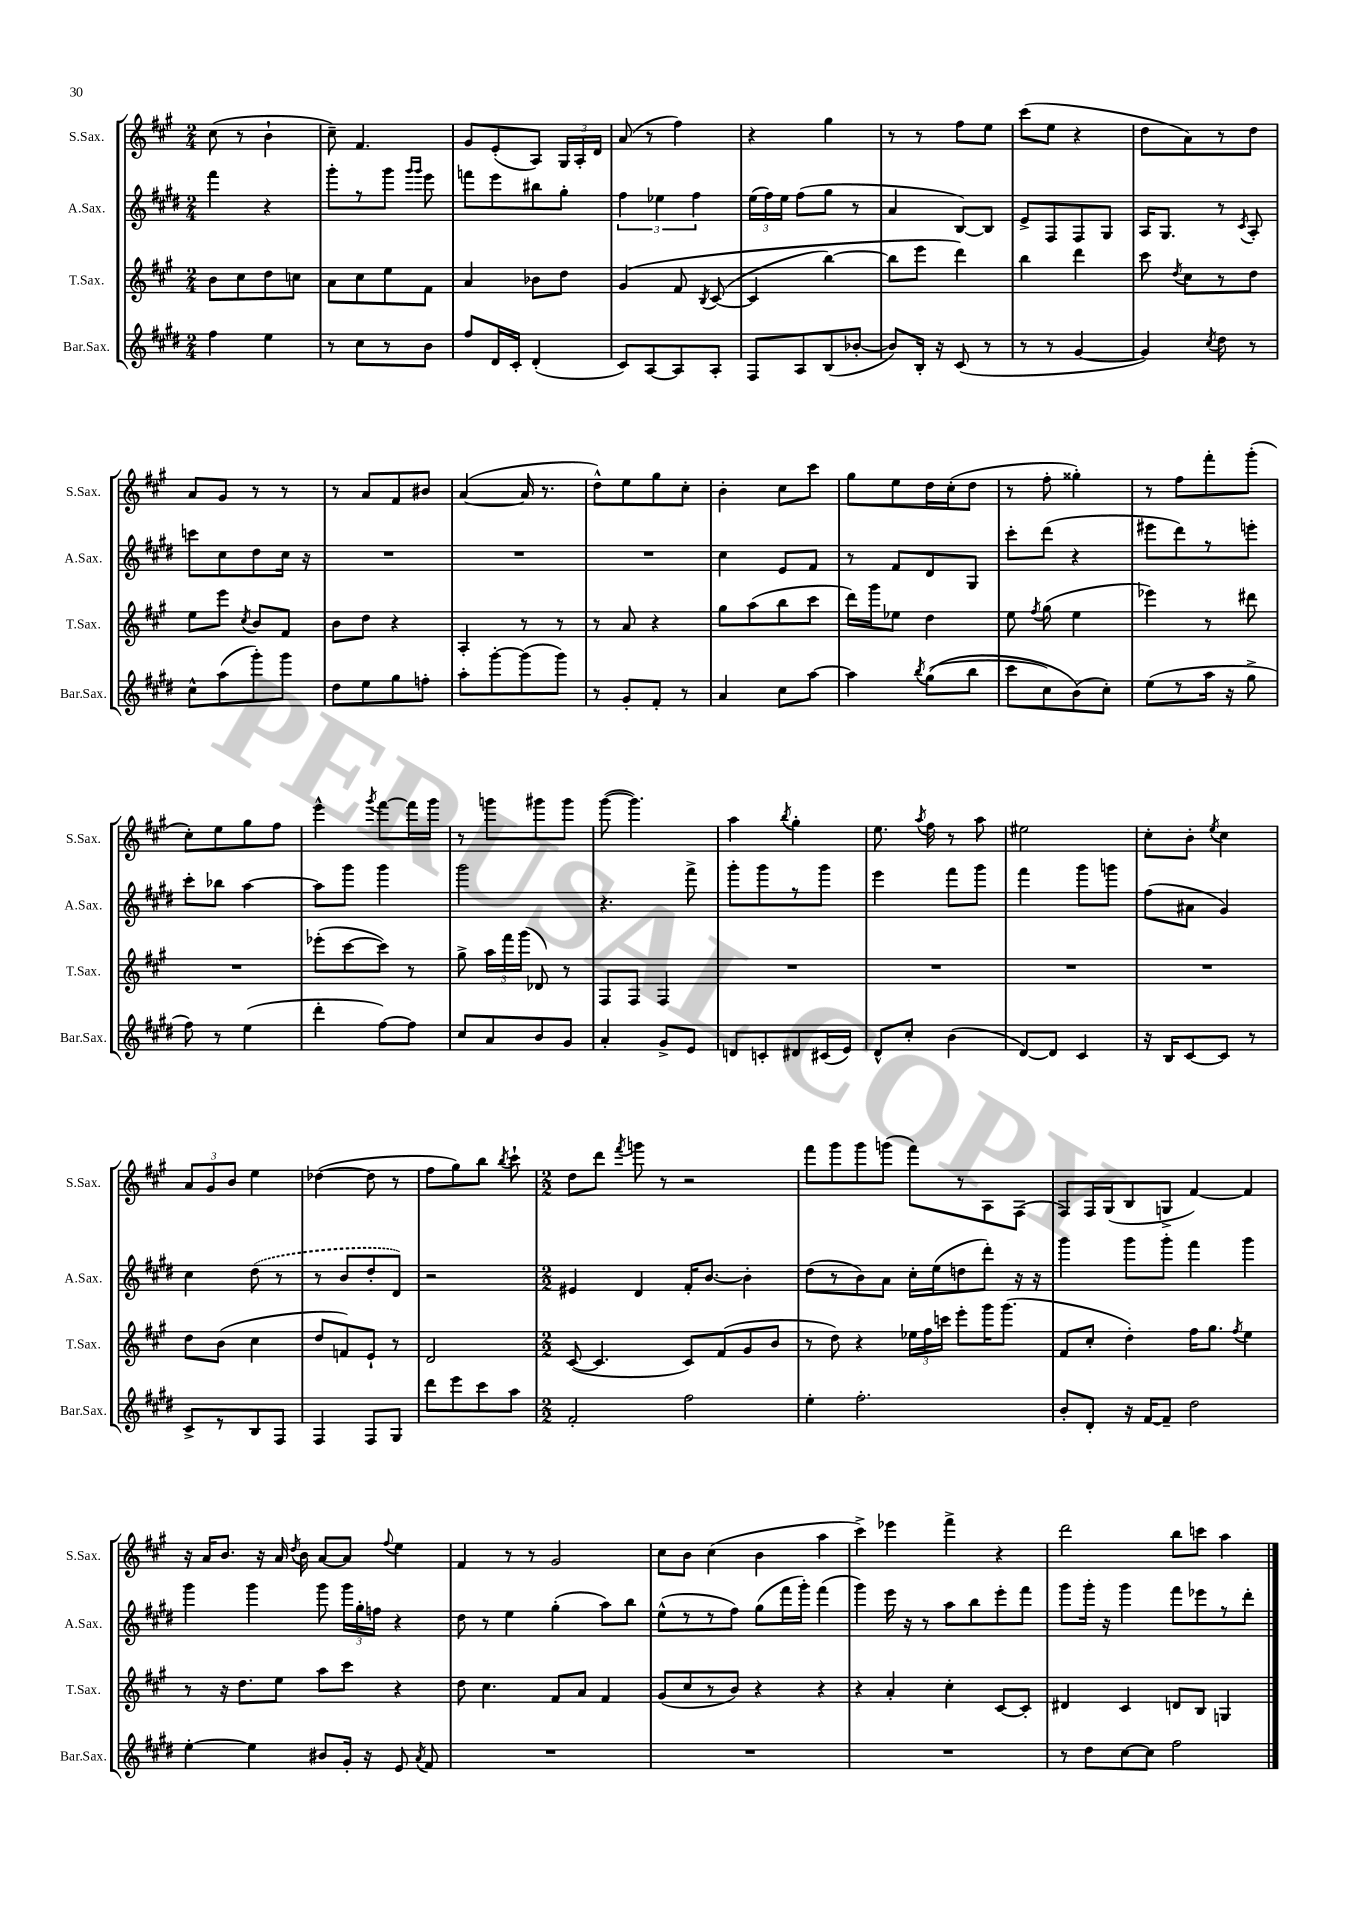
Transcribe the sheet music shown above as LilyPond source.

<<
\new StaffGroup <<
\new Staff = "s0" \with { instrumentName = "S.Sax." shortInstrumentName = "S.Sax." } {
    \clef treble \key a \major \numericTimeSignature \time 2/4
    \autoBeamOff cis''8( r8 b'4-! |
    cis''8--) fis'4. |
    gis'8[ e'8-.( a8]) \tuplet 3/2 { gis16[ a16-. d'16] } |
    a'8( r8 fis''4) |
    r4 gis''4 |
    r8 r8 fis''8[ e''8] |
    cis'''8[( e''8] r4 |
    d''8[ a'8) r8 d''8] |
    a'8[ gis'8] r8 r8 |
    r8 a'8[ fis'8 bis'8] |
    a'4~( a'16 r8. |
    d''8[-^) e''8 gis''8 cis''8]-. |
    b'4-. cis''8[ cis'''8] |
    gis''8[ e''8 d''16 cis''16-.( d''8] |
    r8 fis''8-. gisis''4-.) |
    r8 fis''8[ fis'''8-. gis'''8]-.( |
    cis''8[-.) e''8 gis''8 fis''8] |
    e'''4-^ \acciaccatura { gis'''8 } fis'''8[~ fis'''16 gis'''16] |
    r8 g'''8[ gis'''8 gis'''8] |
    gis'''8~( gis'''4.) |
    a''4 \acciaccatura { b''8 } gis''4-. |
    e''8. \acciaccatura { a''8 } fis''16 r8 a''8 |
    eis''2 |
    cis''8[-. b'8]-. \acciaccatura { e''8 } cis''4 |
    \tuplet 3/2 { a'8[ gis'8 b'8] } e''4 |
    des''4~( des''8 r8 |
    fis''8[ gis''8) b''8] \acciaccatura { b''8 } cis'''8-! |
    \numericTimeSignature \time 2/2 d''8[ d'''8] \acciaccatura { fis'''8 } g'''8 r8 r2 |
    fis'''8[ gis'''8 gis'''8 g'''8]( fis'''8[) r8 a8 fis8]( |
    fis8[) fis16 gis16( b8 g8]-> fis'4~) fis'4 |
    r16 a'16[ b'8.] r16 a'16 \acciaccatura { d''8 } b'16 a'8[~ a'8] \appoggiatura { fis''8 } e''4 |
    fis'4 r8 r8 gis'2 |
    cis''8[ b'8] cis''4( b'4 a''4 |
    cis'''4->) ees'''4 fis'''4-> r4 |
    d'''2 b''8[ c'''8] a''4 \bar "|." |
}
\new Staff = "s1" \with { instrumentName = "A.Sax." shortInstrumentName = "A.Sax." } {
    \clef treble \key e \major \numericTimeSignature \time 2/4
    \autoBeamOff fis'''4 r4 |
    gis'''8[-. r8 gis'''8] \grace { gis'''16[ gis'''16] } e'''8 |
    f'''8[ e'''8 bis''8 gis''8]-. |
    \tuplet 3/2 { fis''4 ees''4 fis''4 } |
    \tuplet 3/2 { e''16[( fis''16) e''16] } fis''8[( gis''8] r8 |
    a'4 b8[~) b8] |
    e'8[-> fis8 fis8 gis8] |
    a16[ gis8.] r8 \acciaccatura { cis'8 } a8-. |
    c'''8[ cis''8 dis''8 cis''16] r16 |
    R2 |
    R2 |
    R2 |
    cis''4 e'8[ fis'8] |
    r8 fis'8[ dis'8 gis8] |
    cis'''8[-. dis'''8]( r4 |
    eis'''8[ dis'''8) r8 e'''8]-. |
    cis'''8[-. bes''8] a''4~ |
    a''8[ gis'''8] gis'''4 |
    gis'''2 |
    r4. fis'''8-> |
    gis'''8[-. gis'''8 r8 gis'''8] |
    e'''4 fis'''8[ gis'''8] |
    fis'''4 gis'''8[ g'''8] |
    fis''8[( ais'8] gis'4) |
    cis''4 \once \slurDashed dis''8( r8 |
    r8 b'8[ dis''8-. dis'8]) |
    r2 |
    \numericTimeSignature \time 2/2 eis'4 dis'4 fis'16[-. b'8.]~ b'4-. |
    dis''8[( r8 b'8) a'8] cis''16[-. e''16( d''8 dis'''8]-.) r16 r16 |
    gis'''4 gis'''8[ gis'''8]-. fis'''4 gis'''4 |
    gis'''4 gis'''4 gis'''8 \tuplet 3/2 { gis'''16[ gis''16-. f''16] } r4 |
    dis''8 r8 e''4 gis''4-.( a''8[) b''8] |
    e''8[-^( r8 r8 fis''8]) gis''8[( fis'''16 gis'''16]-.) fis'''4( |
    gis'''4) e'''16 r16 r8 a''8[ b''8 e'''8-. fis'''8] |
    gis'''8[ gis'''16]-. r16 gis'''4 fis'''8[ ees'''8 r8 dis'''8]-. \bar "|." |
}
\new Staff = "s2" \with { instrumentName = "T.Sax." shortInstrumentName = "T.Sax." } {
    \clef treble \key a \major \numericTimeSignature \time 2/4
    \autoBeamOff b'8[ cis''8 d''8 c''8] |
    a'8[ cis''8 e''8 fis'8] |
    a'4 bes'8[ d''8] |
    gis'4\( fis'8 \acciaccatura { b8 } cis'8~( |
    cis'4 b''4~) |
    b''8[ e'''8] d'''4\) |
    b''4 d'''4 |
    cis'''8 \acciaccatura { d''8 } cis''8[ r8 d''8] |
    e''8[ e'''8] \acciaccatura { cis''8 } b'8[ fis'8] |
    b'8[ d''8] r4 |
    a4-. r8 r8 |
    r8 a'8 r4 |
    gis''8[ a''8( b''8 cis'''8] |
    d'''16[) gis'''16 ees''8] d''4 |
    e''8 \acciaccatura { fis''8 } gis''8( e''4 |
    ees'''4) r8 dis'''8 |
    R2 |
    ees'''8[-.( cis'''8~ cis'''8]) r8 |
    gis''8-> \tuplet 3/2 { a''16[ fis'''16 gis'''16]( } des'8) r8 |
    fis8[ fis8] fis4 |
    R2 |
    R2 |
    R2 |
    R2 |
    d''8[ b'8]( cis''4 |
    d''8[ f'8) e'8]-! r8 |
    d'2 |
    \numericTimeSignature \time 2/2 cis'8~( cis'4. cis'8[) fis'8( gis'8 b'8] |
    r8 d''8) r4 \tuplet 3/2 { ees''16[ fis''16 c'''16] } e'''8[-. gis'''16 gis'''8.]( |
    fis'8[ cis''8]-. d''4-.) fis''16[ gis''8.] \acciaccatura { fis''8 } e''4 |
    r8 r16 d''8.[ e''8] a''8[ cis'''8] r4 |
    d''8 cis''4. fis'8[ a'8] fis'4 |
    gis'8[( cis''8 r8 b'8]) r4 r4 |
    r4 a'4-. cis''4-. cis'8[~ cis'8]-. |
    dis'4 cis'4 d'8[ b8] g4 \bar "|." |
}
\new Staff = "s3" \with { instrumentName = "Bar.Sax." shortInstrumentName = "Bar.Sax." } {
    \clef treble \key e \major \numericTimeSignature \time 2/4
    \autoBeamOff fis''4 e''4 |
    r8 cis''8[ r8 b'8] |
    fis''8[ dis'16 cis'16]-. dis'4-.( |
    cis'8[) a8~ a8 a8]-. |
    fis8[ a8 b8( bes'8]~-. |
    bes'8[) b16]-. r16 cis'8( r8 |
    r8 r8 gis'4~ |
    gis'4) \acciaccatura { cis''8 } dis''8 r8 |
    cis''8[-^ a''8( gis'''8-.) gis'''8] |
    dis''8[ e''8 gis''8 f''8]-. |
    a''8[-. gis'''8~-. gis'''8( gis'''8]) |
    r8 gis'8[-. fis'8]-. r8 |
    a'4 cis''8[ a''8]~ |
    a''4 \acciaccatura { b''8 } gis''8[(\( b''8] |
    cis'''8[ cis''8) b'8(\) cis''8]-.) |
    e''8[( r8 a''16] r16 gis''8-> |
    fis''8) r8 e''4( |
    dis'''4-. fis''8[~) fis''8] |
    cis''8[ a'8 b'8 gis'8] |
    a'4-. gis'8[-> e'8] |
    d'8[ c'8-. dis'8 cis'16( e'16]) |
    dis'8[-^ cis''8]-. b'4( |
    dis'8[~) dis'8] cis'4 |
    r16 b16[ cis'8~ cis'8] r8 |
    cis'8[-> r8 b8 fis8] |
    fis4 fis8[ gis8] |
    dis'''8[ e'''8 cis'''8 a''8] |
    \numericTimeSignature \time 2/2 fis'2-. fis''2 |
    e''4-. fis''2.-. |
    b'8[-. dis'8]-. r16 fis'16[~ fis'8]-- dis''2 |
    e''4~-. e''4 bis'8[ gis'16]-. r16 e'8 \acciaccatura { a'8 } fis'8 |
    R1 |
    R1 |
    R1 |
    r8 dis''8[ cis''8~ cis''8] fis''2 \bar "|." |
}
>>
>>
\layout { \context { \Score \remove "Bar_number_engraver" } }
